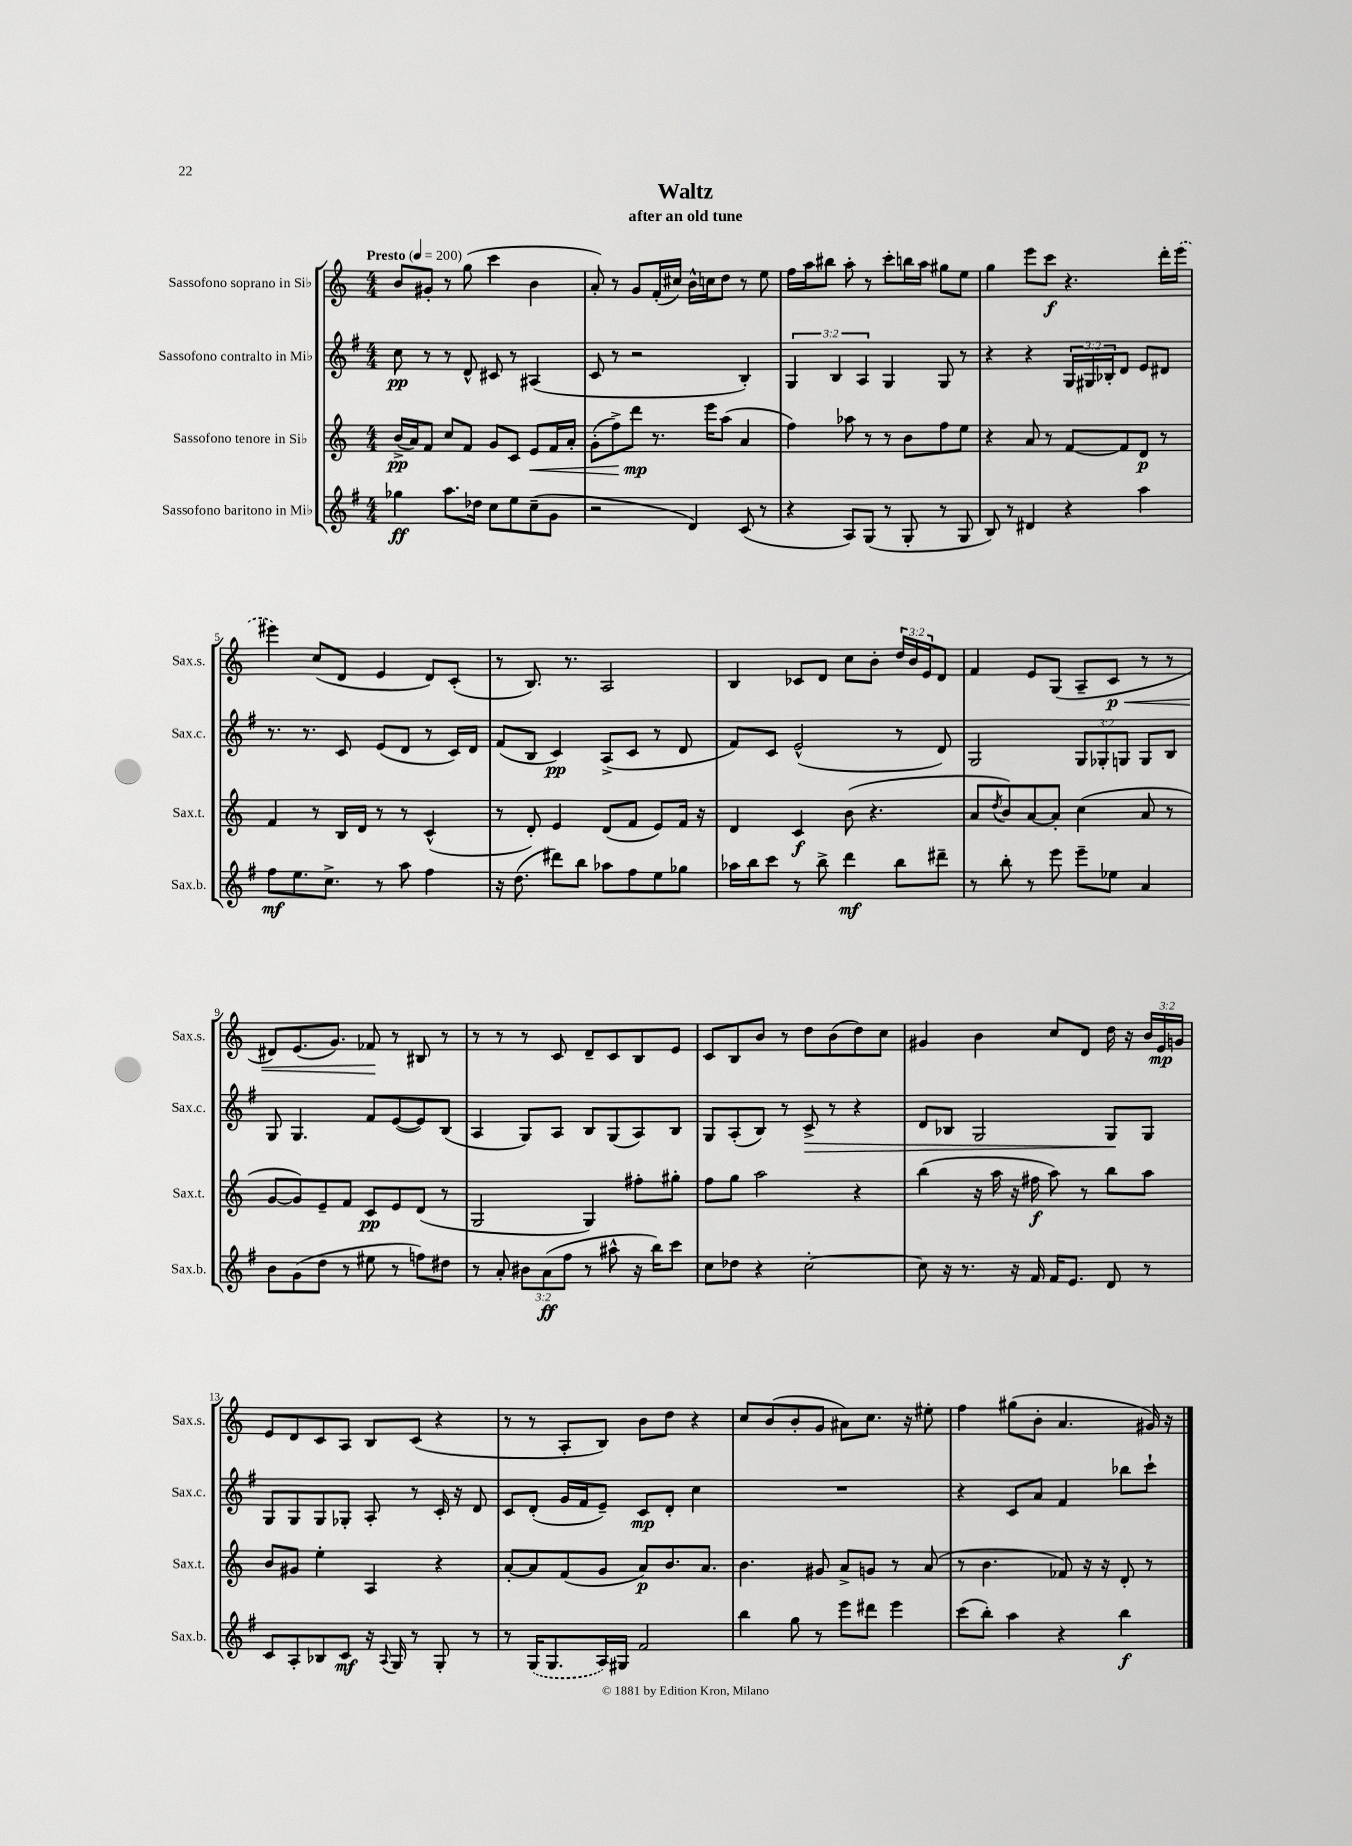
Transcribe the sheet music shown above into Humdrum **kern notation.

**kern	**dynam	**kern	**dynam	**kern	**dynam	**kern	**dynam
*part4	*part4	*part3	*part3	*part2	*part2	*part1	*part1
*staff4	*staff4	*staff3	*staff3	*staff2	*staff2	*staff1	*staff1
*I"Sassofono baritono in Mi♭	*	*I"Sassofono tenore in Si♭	*	*I"Sassofono contralto in Mi♭	*	*I"Sassofono soprano in Si♭	*
*I'Sax.b.	*	*I'Sax.t.	*	*I'Sax.c.	*	*I'Sax.s.	*
*clefG2	*	*clefG2	*	*clefG2	*	*clefG2	*
*k[f#]	*	*k[]	*	*k[f#]	*	*k[]	*
*M4/4	*	*M4/4	*	*M4/4	*	*M4/4	*
*MM200	*	*MM200	*	*MM200	*	*MM200	*
=1	=1	=1	=1	=1	=1	=1	=1
!	!	!	!	!	!	!LO:TX:a:B:t=Presto	!
4gg-X\	ff	(16b^/LL	pp	8cc\	pp	8b/L	.
.	.	16a/J)	.	.	.	.	.
.	.	8f/J	.	8r	.	8g#X'/J	.
8.aa\L	.	8cc/L	.	8r	.	8r	.
.	.	8f/J	.	8d^^/	.	(8gg\	.
16dd-X\Jk	.	.	.	.	.	.	.
8cc\L	.	8g/L	.	8c#X/	.	4ccc\	.
8ee\	.	8c/J	.	8r	.	.	.
!	!	!	!LO:HP:b	!	!	!	!
(8cc~\	.	8e/L	<	(4A#X/	.	4b\	.
8g\J	.	16f/L	.	.	.	.	.
.	.	16a'/JJ	.	.	.	.	.
=2	=2	=2	=2	=2	=2	=2	=2
2r	.	(8g'\L	.	8c/	.	8a'/)	.
.	.	8ff^\)	.	8r	.	8r	.
.	.	8ddd\J	mp	2r	.	8g/L	.
.	.	8.r	[	.	.	(16f'/L	.
.	.	.	.	.	.	16cc#X/JJ)	.
4d/)	.	.	.	.	.	16b^^\LL	.
.	.	16eee\KL	.	.	.	16ccn\J	.
.	.	(8aa\J	.	.	.	8dd\J	.
(8c/	.	4a/	.	4B'/)	.	8r	.
8r	.	.	.	.	.	8ee\	.
=3	=3	=3	=3	=3	=3	=3	=3
4r	.	4ff\)	.	6G/	.	16ff\LL	.
.	.	.	.	.	.	16aa\J	.
.	.	.	.	.	.	8bb#X\J	.
.	.	.	.	6B/	.	.	.
8A/L)	.	8aa-X\	.	.	.	8aa'\	.
.	.	.	.	6A/	.	.	.
(8G/J	.	8r	.	.	.	8r	.
8r	.	8r	.	4G/	.	8ccc'\L	.
8G'/	.	8b\L	.	.	.	16bbn\L	.
.	.	.	.	.	.	16aa\JJ	.
8r	.	8ff\	.	8G/	.	8gg#X\L	.
8G/	.	8ee\J	.	8r	.	8ee\J	.
=4	=4	=4	=4	=4	=4	=4	=4
8B/)	.	4r	.	4r	.	4gg\	.
8r	.	.	.	.	.	.	.
4d#X/	.	8a/	.	4r	.	8eee\L	.
.	.	8r	.	.	.	8ccc\J	f
4r	.	[8f/L	.	24G/LL	.	4.r	.
.	.	.	.	24G#X/	.	.	.
.	.	.	.	24B-X'/J	.	.	.
.	.	8f/]	.	8d/J	.	.	.
4aa\	.	8d/J	p	8e/L	.	.	.
.	.	8r	.	8d#X/J	.	16ddd'\LL	.
.	.	.	.	.	.	(16eee\JJ	.
!!LO:LB:g=z
=5	=5	=5	=5	=5	=5	=5	=5
8ff#\L	mf	4f/	.	8.r	.	4eee#X\)	.
8.ee\	.	.	.	.	.	.	.
.	.	.	.	8.r	.	.	.
.	.	8r	.	.	.	(8cc/L	.
8.cc^\J	.	.	.	.	.	.	.
.	.	16B/LL	.	8c/	.	8d/J	.
.	.	16d/JJ	.	.	.	.	.
8r	.	8r	.	(8e/L	.	4e/	.
8aa\	.	8r	.	8d/J	.	.	.
4ff#\	.	(4c^^/	.	8r	.	8d/L)	.
.	.	.	.	16c/LL)	.	(8c'/J	.
.	.	.	.	16d/JJ	.	.	.
=6	=6	=6	=6	=6	=6	=6	=6
16r	.	8r	.	(8f#/L	.	8r	.
(8.dd\	.	.	.	.	.	.	.
.	.	8d'/)	.	8B/J	.	8.B/)	.
8ddd#X\L)	.	4e/	.	4c/)	pp	.	.
.	.	.	.	.	.	8.r	.
8bb\J	.	.	.	.	.	.	.
8aa-X\L	.	(8d/L	.	(8A^/L	.	2A/	.
8ff#\	.	8f/J	.	8c/J	.	.	.
8ee\	.	8e/L)	.	8r	.	.	.
8gg-X\J	.	16f/Jk	.	8d/	.	.	.
.	.	16r	.	.	.	.	.
=7	=7	=7	=7	=7	=7	=7	=7
16aa-X\LL	.	4d/	.	8f#/L)	.	4B/	.
16bb\J	.	.	.	.	.	.	.
8ccc\J	.	.	.	8c/J	.	.	.
8r	.	4c/	f	(2e^^/	.	8c-X/L	.
8bb^\	.	.	.	.	.	8d/J	.
4ddd\	mf	(8b\	.	.	.	8cc\L	.
.	.	4.r	.	.	.	8b'\J	.
8bb\L	.	.	.	8r	.	24dd/LL	.
.	.	.	.	.	.	24b/	.
.	.	.	.	.	.	24e/J	.
8ddd#X~\J	.	.	.	8d/)	.	8d/J	.
=8	=8	=8	=8	=8	=8	=8	=8
8r	.	8a/L	.	2G/	.	4f/	.
.	.	8qdd/	.	.	.	.	.
8bb'\	.	8b/)	.	.	.	.	.
8r	.	[8a/	.	.	.	8e/L	.
8eee\	.	8a'/J]	.	.	.	(8G/J	.
8eee~\L	.	(4cc\	.	12G/L	.	8A~/L	.
.	.	.	.	12G-X'/	.	.	.
!	!	!	!	!	!	!	!LO:HP:b
8ee-X\J	.	.	.	.	.	8c/J	< p
.	.	.	.	12Gn/J	.	.	.
4a/	.	8a/	.	8G/L	.	8r	.
.	.	8r	.	8B/J	.	8r	.
!!LO:LB:g=z
=9	=9	=9	=9	=9	=9	=9	=9
8b\L	.	[8g/L	.	8G/	.	8d#X/L)	.
(8g\	.	8g/])	.	4.G/	.	(8.e/	.
8dd\J	.	8e~/	.	.	.	.	.
.	.	.	.	.	.	8.g/J)	.
8r	.	8f/J	.	.	.	.	.
8ee#X\	.	8c/L	pp	8f#/L	.	8f-X/	.
8r	.	8e/	.	([8e/	.	8r	[
8ffn\L)	.	(8d/J	.	8e/])	.	8B#X/	.
8dd#X\J	.	8r	.	(8B/J	.	8r	.
=10	=10	=10	=10	=10	=10	=10	=10
8r	.	2G/	.	4A/	.	8r	.
8a'/	.	.	.	.	.	8r	.
12b#X\L	.	.	.	8G/L)	.	8r	.
(12a\	ff	.	.	.	.	.	.
.	.	.	.	8A/J	.	8c/	.
12ff#\J	.	.	.	.	.	.	.
8r	.	4G/)	.	8B/L	.	8d~/L	.
8aa#X^^\	.	.	.	(8G/	.	8c/	.
16r	.	8ff#X'\L	.	8A/)	.	8B/	.
16bb\KL)	.	.	.	.	.	.	.
8ccc\J	.	8gg#X'\J	.	8B/J	.	8e/J	.
=11	=11	=11	=11	=11	=11	=11	=11
8cc\L	.	8ff\L	.	8G/L	.	8c/L	.
8dd-X\J	.	8gg\J	.	(8A'/	.	8B/	.
4r	.	2aa\	.	8B/J)	.	8b/J	.
.	.	.	.	8r	.	8r	.
!	!	!	!	!	!LO:HP:b	!	!
[2cc'\	.	.	.	8c^/	>	8dd\L	.
.	.	.	.	8r	.	(8b\	.
.	.	4r	.	4r	.	8dd\)	.
.	.	.	.	.	.	8cc\J	.
=12	=12	=12	=12	=12	=12	=12	=12
8cc\]	.	(4bb\	.	8d/L	.	4g#X/	.
16r	.	.	.	8B-X/J	.	.	.
8.r	.	.	.	.	.	.	.
.	.	16r	.	2G/	.	4b\	.
.	.	16aa\	.	.	.	.	.
16r	.	16r	.	.	.	.	.
16f#/	.	16ff#X\	f	.	.	.	.
16f#/KL	.	8aa\)	.	.	.	8cc/L	.
8.e/J	.	.	.	.	.	.	.
.	.	8r	.	.	.	8d/J	.
8d/	.	8bb\L	.	8G/L	.	16dd\	.
.	.	.	.	.	.	16r	.
8r	.	8aa\J	.	8G/J	]	24b/LL	.
.	.	.	.	.	.	24e/	mp
.	.	.	.	.	.	24gn/JJ	.
!!LO:LB:g=z
=13	=13	=13	=13	=13	=13	=13	=13
8c/L	.	8b/L	.	8G/L	.	8e/L	.
8A'/	.	8g#X/J	.	8G/	.	8d/	.
8B-X/	.	4ee'\	.	8G/	.	8c/	.
8c/J	mf	.	.	8G-X'/J	.	8A/J	.
16r	.	4A/	.	8A'/	.	8B/L	.
8qqA/	.	.	.	.	.	.	.
16G/	.	.	.	.	.	.	.
8r	.	.	.	8r	.	(8c/J	.
8G'/	.	4r	.	16c'/	.	4r	.
.	.	.	.	16r	.	.	.
8r	.	.	.	8d/	.	.	.
=14	=14	=14	=14	=14	=14	=14	=14
8r	.	[8a'/L	.	8c/L	.	8r	.
(16G/KL	.	8a/]	.	(8d'/J	.	8r	.
8.G/	.	.	.	.	.	.	.
.	.	(8f/	.	16g/LL	.	8A'/L	.
.	.	.	.	16f#/J	.	.	.
16A/L)	.	8g/J	.	8e~/J)	.	8B/J)	.
16G#X/JJ	.	.	.	.	.	.	.
2f#/	.	8a/L)	p	8c/L	mp	8b\L	.
.	.	8.b/	.	8d'/J	.	8dd\J	.
.	.	.	.	4cc\	.	4r	.
.	.	8.a/J	.	.	.	.	.
=15	=15	=15	=15	=15	=15	=15	=15
4bb\	.	4.b\	.	1r	.	8cc/L	.
.	.	.	.	.	.	(8b/	.
8gg\	.	.	.	.	.	8b'/	.
8r	.	8g#X/	.	.	.	8g/J	.
8eee\L	.	8a^/L	.	.	.	8a#X\L)	.
8ddd#X\J	.	8gn/J	.	.	.	8.cc\J	.
4eee\	.	8r	.	.	.	.	.
.	.	.	.	.	.	16r	.
.	.	(8a/	.	.	.	8ee#X'\	.
=16	=16	=16	=16	=16	=16	=16	=16
(8ccc\L	.	8r	.	4r	.	4ff\	.
8bb'\J)	.	4.b\	.	.	.	.	.
4aa\	.	.	.	8c/L	.	(8gg#X\L	.
.	.	.	.	8a/J	.	8b'\J	.
4r	.	8f-X/)	.	4f#/	.	4.a/	.
.	.	16r	.	.	.	.	.
.	.	16r	.	.	.	.	.
4bb\	f	8d'/	.	8bb-X\L	.	.	.
.	.	8r	.	8ccc`\J	.	16g#X/)	.
.	.	.	.	.	.	16r	.
==	==	==	==	==	==	==	==
*-	*-	*-	*-	*-	*-	*-	*-
